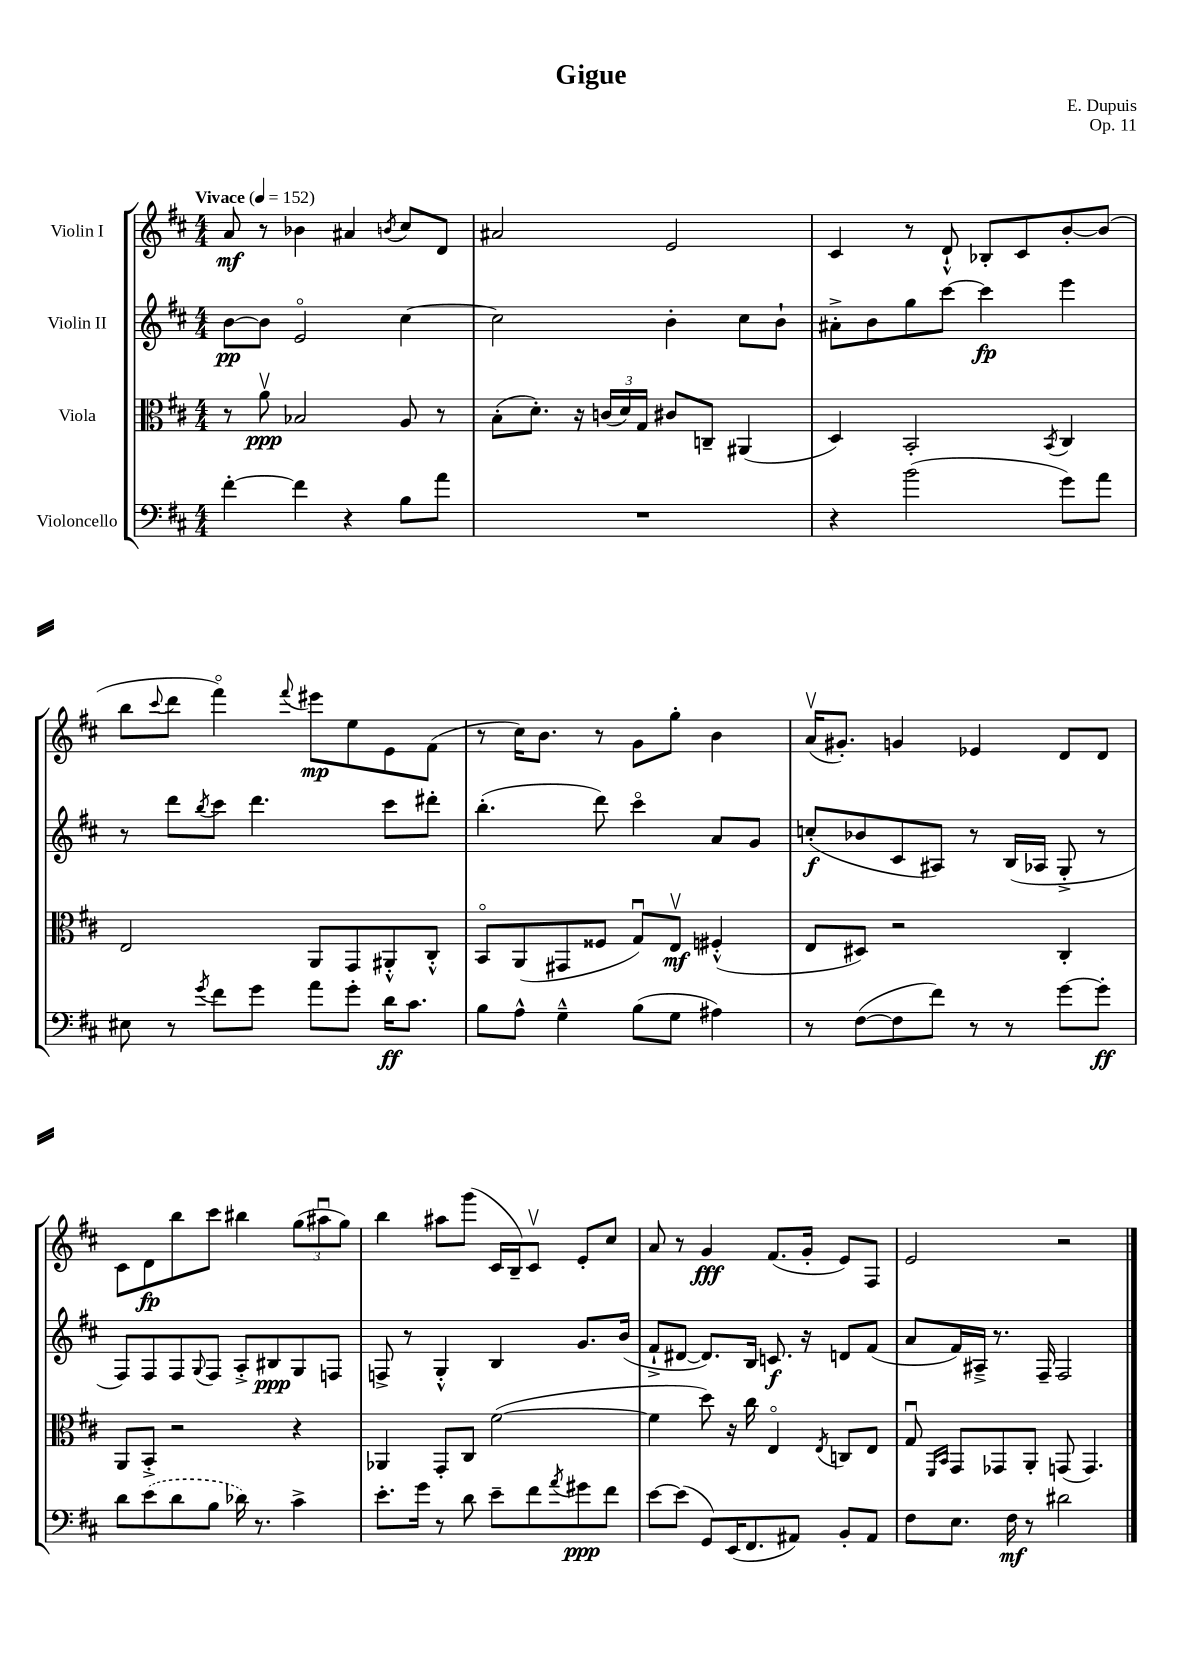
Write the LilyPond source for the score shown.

\header { title = "Gigue" composer = "E. Dupuis" opus = "Op. 11" }
<<
\new StaffGroup <<
\new Staff = "s0" \with { instrumentName = "Violin I" } {
    \clef treble \key d \major \numericTimeSignature \time 4/4 \tempo "Vivace" 4 = 152
    a'8\mf r8 bes'4 ais'4 \acciaccatura { b'8 } cis''8 d'8 |
    ais'2 e'2 |
    cis'4 r8 d'8-!-^ bes8-. cis'8 b'8~-. b'8( |
    b''8 \appoggiatura { cis'''8 } d'''8 fis'''4\flageolet) \appoggiatura { fis'''8 } eis'''8\mp e''8 e'8 fis'8( |
    r8 cis''16) b'8. r8 g'8 g''8-. b'4 |
    a'16\upbow( gis'8.-.) g'4 ees'4 d'8 d'8 |
    cis'8 d'8\fp b''8 cis'''8 bis''4 \tuplet 3/2 { g''8( ais''8\downbow g''8) } |
    b''4 ais''8 g'''8( cis'16 b16--) cis'8\upbow e'8-. cis''8 |
    a'8 r8 g'4\fff fis'8.( g'16-. e'8) fis8 |
    e'2 r2 \bar "|." |
}
\new Staff = "s1" \with { instrumentName = "Violin II" } {
    \clef treble \key d \major \numericTimeSignature \time 4/4
    b'8~\pp b'8 e'2\flageolet cis''4~ |
    cis''2 b'4-. cis''8 b'8-! |
    ais'8-.-> b'8 g''8 cis'''8~ cis'''4\fp e'''4 |
    r8 d'''8 \acciaccatura { b''8 } cis'''8 d'''4. cis'''8 dis'''8-. |
    b''4.-.( d'''8) cis'''4\flageolet a'8 g'8 |
    c''8-.\f( bes'8 cis'8 ais8) r8 b16( aes16 g8-.-> r8 |
    fis8) fis8 fis8 \appoggiatura { g8 } fis8 a8-.-> bis8\ppp g8 f8 |
    f8-> r8 g4-.-^ b4 g'8. b'16( |
    fis'8-!-> dis'8~ dis'8.) b16 c'8.\f r16 d'8 fis'8( |
    a'8 fis'16) ais16---> r8. fis16-- fis2 \bar "|." |
}
\new Staff = "s2" \with { instrumentName = "Viola" } {
    \clef alto \key d \major \numericTimeSignature \time 4/4
    r8 a'8\upbow\ppp bes2 a8 r8 |
    b8-.( d'8.-.) r16 \tuplet 3/2 { c'16( d'16) g16 } cis'8 c8-- ais,4( |
    d4) b,2-. \acciaccatura { b,8 } cis4 |
    e2 a,8 g,8 ais,8-.-^ cis8-.-^ |
    b,8\flageolet a,8( gis,8 fisis8 g8\downbow) e8\upbow\mf fis4-.-^( |
    e8 dis8) r2 cis4-. |
    a,8 b,8-.-> r2 r4 |
    aes,4 g,8-. cis8 fis'2~( |
    fis'4 d''8) r16 cis''16 e4\flageolet \acciaccatura { e8 } c8 e8 |
    g8\downbow \grace { fis,16 b,16 } g,8 ges,8 a,8-. g,8( g,4.) \bar "|." |
}
\new Staff = "s3" \with { instrumentName = "Violoncello" } {
    \clef bass \key d \major \numericTimeSignature \time 4/4
    fis'4~-. fis'4 r4 b8 a'8 |
    R1 |
    r4 b'2( g'8) a'8 |
    eis8 r8 \acciaccatura { g'8 } fis'8 g'8 a'8 g'8-. d'16\ff cis'8. |
    b8 a8-^ g4---^ b8( g8 ais4) |
    r8 fis8~( fis8 fis'8) r8 r8 g'8~ g'8-.\ff |
    d'8 \once \slurDashed e'8( d'8 b8 des'16) r8. cis'4-> |
    e'8.-. g'16 r8 d'8 e'8-- fis'8 \acciaccatura { a'8 } gis'8\ppp fis'8 |
    e'8~ e'8( g,8) e,16( fis,8. ais,8) b,8-. ais,8 |
    fis8 e8. fis16\mf r8 dis'2 \bar "|." |
}
>>
>>
\layout { \context { \Score \remove "Bar_number_engraver" } }
